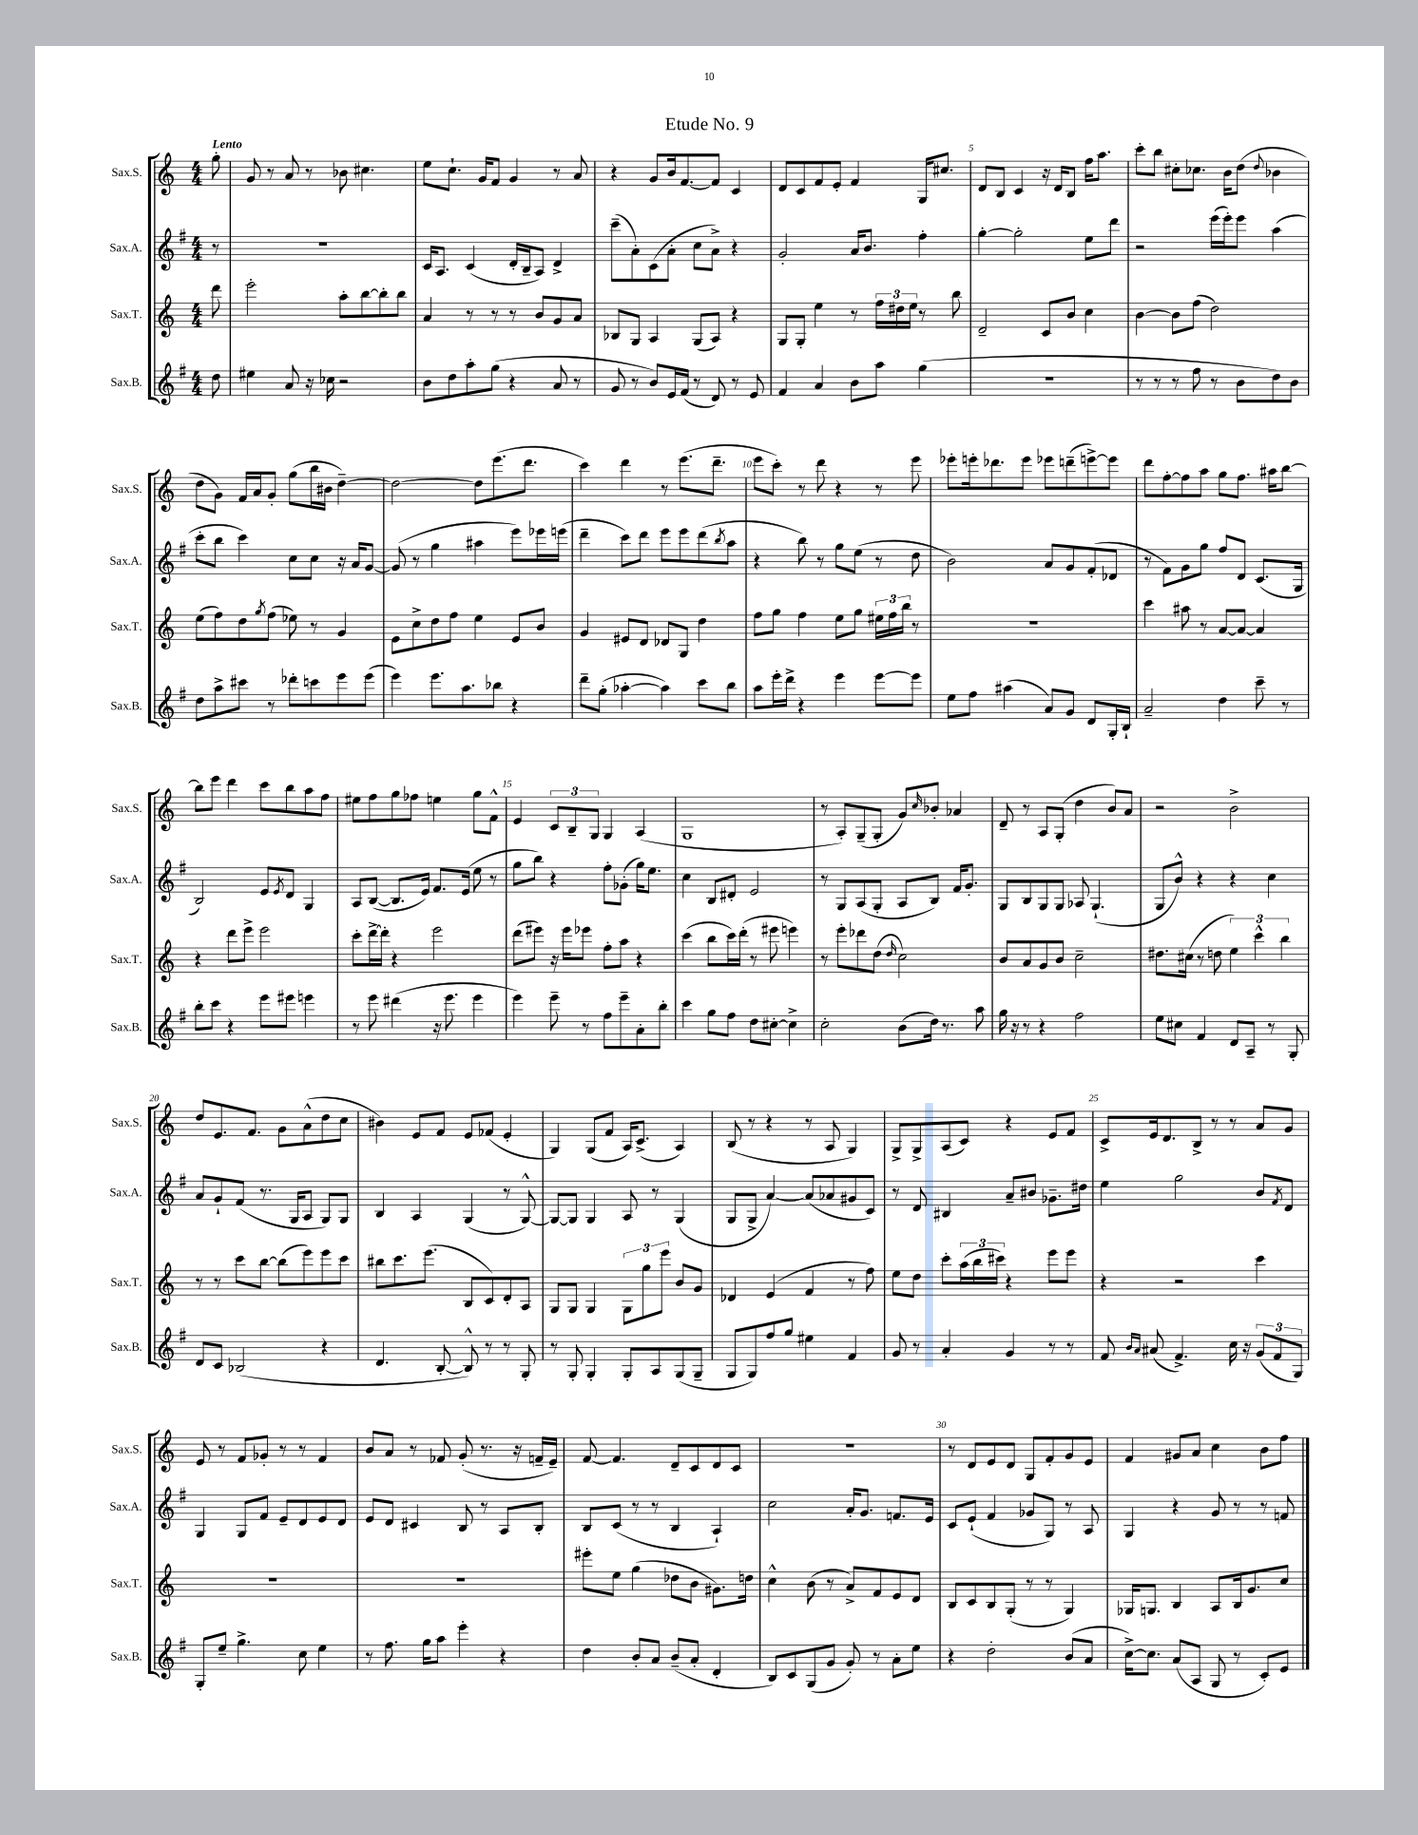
\header { title = "Etude No. 9" }
<<
\new StaffGroup <<
\new Staff = "s0" \with { instrumentName = "Sax.S." shortInstrumentName = "Sax.S." } {
    \clef treble \key c \major \numericTimeSignature \time 4/4 \partial 8 \tempo "Lento"
    g''8-. |
    g'8 r8 a'8 r8 bes'8 cis''4. |
    e''8 c''8.-! g'16 f'8 g'4 r8 a'8 |
    r4 g'8 b'16 f'8.~ f'8 c'4 |
    d'8 c'8 f'8 e'8-. f'4 g16 cis''8. |
    d'8 b8 c'4 r16 d'16 b8 f''16 a''8. |
    c'''8-. b''8 cis''8-. ces''8. b'16 d''8( \appoggiatura { d''8 } bes'4 |
    d''8 g'8) f'16 a'16 g'8-. g''8( b''16 bis'16 d''4~--) |
    d''2~ d''8 e'''8.( d'''8. |
    c'''4) d'''4 r8 e'''8.( d'''8.-- |
    e'''8 c'''8-.) r8 d'''8 r4 r8 e'''8 |
    ees'''8-. e'''16-. des'''8. e'''8 ees'''8 d'''8--( e'''8~->) e'''8 |
    d'''8 f''8~-. f''8 a''8 g''8 f''8. ais''16 b''8~ |
    b''8 e'''8 d'''4 c'''8 b''8 a''8 f''8 |
    eis''8 f''8 g''8 fes''8 e''4 g''8 f'8-^ |
    e'4 \tuplet 3/2 { c'8 b8-- g8 } g4 a4( |
    g1 |
    r8 a8-.) g8--( g8-. g'8) \grace { c''16 } bes'8-. aes'4 |
    d'8-- r8 a8 g8-.( d''4 b'8) a'8 |
    r2 b'2-> |
    d''8 e'8. f'8. g'8 a'8-^( d''8 c''8 |
    bis'4) e'8 f'8 e'8 fes'8( e'4-. |
    g4) g8( f'8 a16) c'8.->( a4) |
    b8( r8 r4 r8 a8 g4) |
    g8-> g8-> a8( c'8) r4 e'8 f'8 |
    c'8-> e'16 d'8. b8-> r8 r8 a'8 g'8 |
    e'8 r8 f'8 ges'8-. r8 r8 f'4 |
    b'8 a'8 r8 fes'8 g'8-.( r8. r16 f'16-- e'16--) |
    f'8~ f'4. d'8-- c'8 d'8 c'8 |
    R1 |
    r8 d'8 e'8 d'8 g8 f'8-. g'8 e'8 |
    f'4 gis'8 a'8 c''4 b'8 f''8 \bar "|." |
}
\new Staff = "s1" \with { instrumentName = "Sax.A." shortInstrumentName = "Sax.A." } {
    \clef treble \key g \major \numericTimeSignature \time 4/4 \partial 8
    r8 |
    R1 |
    c'16 a8. c'4( d'16-. b16-- a8) d'4-> |
    c'''8--( a'8-.) c'8( a'8-. c''8 a'8->) r4 |
    g'2-. a'16 b'8. fis''4-. |
    g''4~-. g''2-. e''8 d'''8 |
    r2 e'''16( e'''16-.) e'''8 a''4( |
    c'''8-. b''8 c'''4) c''8 c''8 r16 a'16 g'8~ |
    g'8( r8 g''4 ais''4 e'''8) ees'''16 e'''16( |
    d'''4-- c'''8) d'''8 e'''8 e'''8 d'''8( \acciaccatura { b''8 } a''8 |
    r4 b''8) r8 g''8 e''8( r8 d''8 |
    b'2) a'8 g'8 fis'8-.( des'8 |
    r8 fis'8) g'8 g''8 fis''8 d'8 c'8.( g16 |
    b2) e'8 \acciaccatura { e'8 } d'8 g4 |
    a8 b8~( b8. e'16) fis'8. e'16( e''8 r8 |
    g''8 b''8) r4 fis''8-. ges'8-.( g''16) e''8. |
    c''4 b8 dis'8-. e'2 |
    r8 g8 a8( g8-. a8 b8) fis'16 g'8.-. |
    g8 b8 g8 g8 aes8 g4.-!( |
    g8 b'8-^) r4 r4 c''4 |
    a'8 g'8-! fis'8( r8. g16 a8 g8) g8 |
    b4 a4 g4( r8 g8~-^) |
    g8~ g8 g4 a8 r8 g4( |
    g8 g8-> a'4~) a'8( aes'8 gis'8 c'8) |
    r8 d'8 bis4 a'8-- bis'8 ges'8.-- dis''16 |
    e''4 g''2 b'8 \acciaccatura { fis'8 } d'8 |
    g4 g8 fis'8 e'8-- d'8 e'8 d'8 |
    e'8 d'8 cis'4 b8 r8 a8 b8-. |
    b8 c'8( r8 r8 b4 a4-!) |
    c''2 a'16-. g'8. f'8. e'16 |
    c'8 e'8-!( fis'4 ges'8 g8) r8 a8 |
    g4 r4 g'8 r8 r8 f'8 \bar "|." |
}
\new Staff = "s2" \with { instrumentName = "Sax.T." shortInstrumentName = "Sax.T." } {
    \clef treble \key c \major \numericTimeSignature \time 4/4 \partial 8
    d'''8 |
    e'''2-. a''8-. b''8~ b''8-. b''8 |
    a'4 r8 r8 r8 b'8 g'8 a'8 |
    bes8 g8 a4 g8( a8) r4 |
    g8 g8-. e''4 r8 \tuplet 3/2 { f''16 dis''16 e''16 } r8 b''8 |
    d'2-- c'8 b'8 c''4 |
    b'4~ b'8 f''8( d''2) |
    e''8( f''8) d''8 \acciaccatura { g''8 } f''8( ees''8) r8 g'4 |
    e'8 c''8-> d''8 f''8 e''4 e'8 b'8 |
    g'4 eis'8 d'8 des'8 g8 d''4 |
    f''8 g''8 f''4 e''8 g''8 \tuplet 3/2 { eis''16 f''16 b''16 } r8 |
    R1 |
    c'''4 ais''8 r8 a'8~ a'8~ a'4 |
    r4 d'''8 e'''8-> e'''2 |
    c'''8-. d'''16~-> d'''16-. r4 e'''2 |
    d'''8( eis'''8) r16 eis'''16 ees'''8 f''8-. a''8 r4 |
    c'''4( b''8 c'''16) d'''16-.( r8 eis'''8 e'''4) |
    r8 e'''8-. des'''8 d''8( \grace { d''16 } c''2) |
    b'8 a'8 g'8 b'8 c''2-- |
    dis''8. cis''16( r8 d''8 \tuplet 3/2 { e''4) c'''4-^ b''4 } |
    r8 r8 c'''8 b''8~ b''8( e'''8) e'''8 c'''8 |
    bis''8 c'''8. e'''8.( b8 c'8) d'8-. a8 |
    g8 g8 g4 \tuplet 3/2 { g8 g''8 e'''8 } b'8 g'8 |
    des'4 e'4( f'4 r8 f''8) |
    e''8 d''8 c'''8-. \tuplet 3/2 { a''16( b''16 cis'''16) } r4 e'''8 e'''8 |
    r4 r2 c'''4 |
    R1 |
    R1 |
    eis'''8-. e''8 g''4( des''8 b'8 gis'8.) d''16 |
    c''4-^ b'8( r8 a'8->) f'8 e'8 d'8 |
    b8 c'8 b8 g8-.( r8 r8 g4) |
    ges16 g8. b4 a8 b16 g'8. c''8 \bar "|." |
}
\new Staff = "s3" \with { instrumentName = "Sax.B." shortInstrumentName = "Sax.B." } {
    \clef treble \key g \major \numericTimeSignature \time 4/4 \partial 8
    d''8 |
    eis''4 a'8 r16 ces''16 r2 |
    b'8 d''8 a''8-. g''8( r4 a'8 r8 |
    g'8 r8 b'8) e'16 fis'16( r8 d'8) r8 e'8 |
    fis'4 a'4 b'8 a''8 g''4( |
    R1 |
    r8 r8 r8 fis''8 r8 b'8 d''8) b'8 |
    d''8 a''8-> cis'''8 r8 des'''8-. c'''8 e'''8 e'''8( |
    e'''4) e'''8. a''8. bes''8 r4 |
    d'''8-- g''8-.( aes''4~-. aes''4) c'''8 b''8 |
    a''8 e'''16-. d'''16-> r4 e'''4 e'''8~ e'''8 |
    e''8 fis''8 ais''4( a'8) g'8 d'8 g16-. b16-! |
    a'2-- d''4 c'''8-- r8 |
    b''8-. c'''8 r4 e'''8 eis'''8 e'''4 |
    r8 e'''8 dis'''4( r16 e'''8. e'''4 |
    e'''4) e'''8-- r8 fis''8 e'''8-- a'8-. b''8-. |
    c'''4 g''8 fis''8 d''8 cis''8~-. cis''4-> |
    c''2-. b'8( d''16) r8. a''8 |
    g''16 r16 r8 r4 fis''2 |
    e''8 cis''8 fis'4 d'8 a8-- r8 g8-. |
    d'8 c'8 bes2( r4 |
    d'4. b8~-. b8-^) r8 r8 g8-. |
    r8 g8-. g4-. g8-. a8 g8( g8-- |
    g8 g8) fis''8 g''8 eis''4 fis'4 |
    g'8 r8 a'4-. g'4 r8 r8 |
    fis'8 \grace { b'16 a'16 } ais'8( fis'4.->) c''16 r16 \tuplet 3/2 { g'8( fis'8 g8) } |
    g8-. e''8-- g''4.-> c''8 e''4 |
    r8 fis''8. g''16 a''8 e'''4-. r4 |
    d''4 b'8-. a'8 b'8--( a'8-. d'4-. |
    b8) c'8 g8( g'8 g'8-.) r8 a'8-. e''8 |
    r4 d''2-. b'8( a'8 |
    c''16~->) c''8. a'8( a8 g8 r8 c'8-.) e'8 \bar "|." |
}
>>
>>
\layout { \context { \Score \override BarNumber.break-visibility = ##(#f #t #t) barNumberVisibility = #(every-nth-bar-number-visible 5) } }
